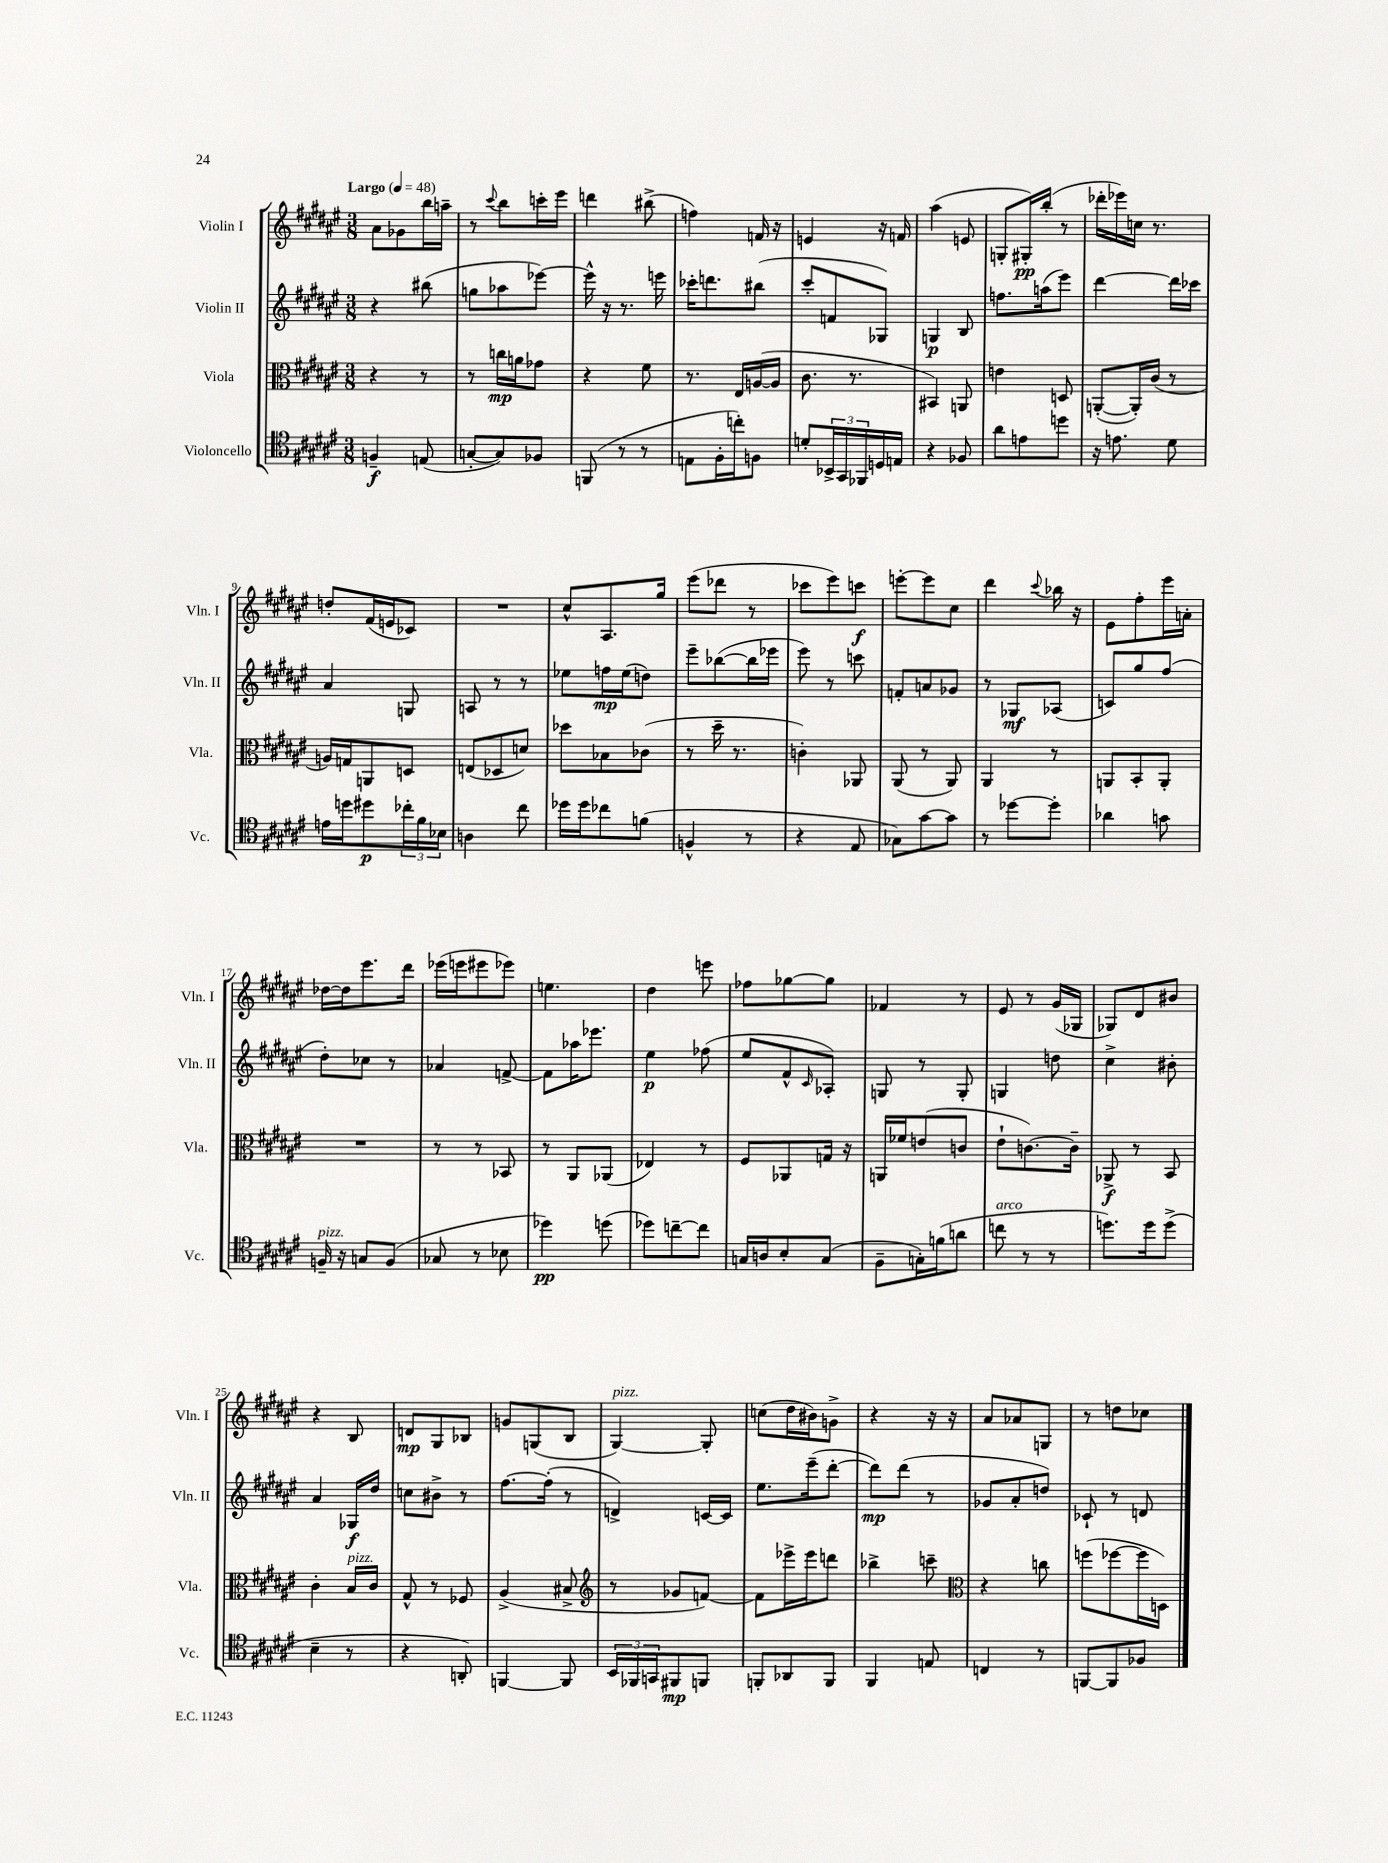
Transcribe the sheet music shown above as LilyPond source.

<<
\new StaffGroup <<
\new Staff = "s0" \with { instrumentName = "Violin I" shortInstrumentName = "Vln. I" } {
    \clef treble \key fis \major \numericTimeSignature \time 3/8 \tempo "Largo" 4 = 48
    ais'8 ges'8 b''16 a''16-- |
    r8 \appoggiatura { cis'''8 } b''8 c'''16-. eis'''16 |
    d'''4 bis''8->( |
    f''4) f'16 r16 |
    e'4 r16 f'16 |
    ais''4( e'8 |
    g8-. gis16-.\pp) b''16-.( r8 |
    des'''16-. ees'''16) c''16 r8. |
    d''8-. fis'16( e'16 ces'8) |
    R4. |
    cis''8-^ ais8. gis''16 |
    eis'''8( des'''8 r8 |
    ces'''8 eis'''8) c'''8\f |
    e'''8~-. e'''8 cis''8 |
    dis'''4 \appoggiatura { cis'''8 } bes''16 r16 |
    eis'8 fis''8-. eis'''16 a'16-. |
    des''16~ des''16 eis'''8. dis'''16 |
    ees'''16( e'''16 eis'''8 ees'''8) |
    e''4. |
    dis''4 e'''8 |
    fes''8 ges''8~ ges''8 |
    fes'4 r8 |
    eis'8 r8 gis'16( ges16 |
    ges8) dis'8 bis'8 |
    r4 b8 |
    d'8\mp gis8 bes8 |
    g'8 g8( b8 |
    gis4~^\markup { \italic "pizz." }) gis8-. |
    c''8( dis''16 bis'16) g'8-> |
    r4 r16 r16 |
    ais'8 aes'8 g8 |
    r8 d''8 ces''8 \bar "|." |
}
\new Staff = "s1" \with { instrumentName = "Violin II" shortInstrumentName = "Vln. II" } {
    \clef treble \key fis \major \numericTimeSignature \time 3/8
    r4 bis''8( |
    g''8 aes''8 ees'''8~) |
    ees'''16-^ r16 r8. e'''16 |
    ces'''16-. d'''8. bis''8( |
    cis'''8-. f'8 ges8) |
    g4\p b8 |
    f''8. a''16( eis'''8) |
    dis'''4~ dis'''16 ces'''16 |
    ais'4 g8 |
    a8 r8 r8 |
    ees''8 f''16\mp ees''16( d''8) |
    eis'''8-- bes''8~( bes''16 ees'''16 |
    eis'''8) r8 c'''8 |
    f'8-. a'8 ges'8 |
    r8 ges8\mf aes8( |
    c'8) gis''8 fis''8( |
    dis''8-.) ces''8 r8 |
    aes'4 f'8~-> |
    f'8 aes''16 ees'''8. |
    eis''4\p fes''8( |
    eis''8 fis'8-^ \grace { cis'16 } aes8-.) |
    g8 r8 g8-. |
    g4 d''8 |
    cis''4-> bis'8-. |
    ais'4 ges16\f dis''16 |
    c''8 bis'8-> r8 |
    fis''8.~ fis''16-.( r8 |
    d'4->) c'16~ c'16 |
    eis''8. eis'''16--( dis'''8~-. |
    dis'''8\mp) dis'''8( r8 |
    ges'8 ais'8-. d''8) |
    ces'8-! r8 d'8 \bar "|." |
}
\new Staff = "s2" \with { instrumentName = "Viola" shortInstrumentName = "Vla." } {
    \clef alto \key fis \major \numericTimeSignature \time 3/8
    r4 r8 |
    r8 c''16\mp a'16 ges'8 |
    r4 fis'8 |
    r8. eis16 a16~( a16 |
    cis'8. r8. |
    bis,4) a,8 |
    e'4 d8 |
    a,8~-.( a,16-.) cis'16( r8 |
    a16) g16 a,8 d8 |
    e8( des8 d'8) |
    des''8 bes8 ces'8( |
    r8 dis''16-- r8. |
    c'4-.) aes,8 |
    ais,8( r8 ais,8) |
    ais,4 r8 |
    a,8 b,8-. a,8-. |
    R4. |
    r8 r8 bes,8 |
    r8 ais,8 aes,8( |
    ees4) r8 |
    fis8 aes,8 g16 r16 |
    a,16 fes'16 e'8( c'8 |
    eis'8-! c'8.~) c'16-- |
    aes,8->\f r8 b,8 |
    cis'4-. b16^\markup { \italic "pizz." } cis'16 |
    gis8-^ r8 fes8 |
    ais4->( bis8-> |
    \clef treble r8 ges'8 f'8~) |
    f'8 ees'''16-> ees'''16 d'''8 |
    bes''4-> c'''8-- |
    \clef alto r4 c''8 |
    f''8( fes''8~ fes''16 d16) \bar "|." |
}
\new Staff = "s3" \with { instrumentName = "Violoncello" shortInstrumentName = "Vc." } {
    \clef tenor \key fis \major \numericTimeSignature \time 3/8
    f4--\f e8( |
    g8~-. g8) fes8 |
    f,8( r8 r8 |
    e8 fis16-. c''16-.) f8 |
    d'8-. \tuplet 3/2 { bes,16-> gis,16 fes,16 } d16 e16 |
    r4 fes8 |
    ais'8 e'8 d''8 |
    r16 e'8. dis'8 |
    e'16 d''16 dis''8\p \tuplet 3/2 { ces''16-. fis'16 bes16 } |
    a4 cis''8 |
    des''16 des''16 ces''8 f'8( |
    f4-^ r8 |
    r4 eis8 |
    ges8) gis'8~ gis'8 |
    r8 des''8~ des''8-. |
    aes'4 g'8 |
    f16--^\markup { \italic "pizz." } r16 g8 f8( |
    ges8 r8 bes8 |
    des''4\pp) d''8( |
    des''8) c''8~-- c''8 |
    g16 a16 b8-. g8( |
    fis8-- g16-.) f'16( a'8 |
    c''8^\markup { \italic "arco" } r8 r8 |
    d''8.) d''16 d''8->( |
    b4-- r8 |
    r4 a,8-.) |
    f,4~ f,8 |
    \tuplet 3/2 { b,16 fes,16 g,16 } fis,8\mp f,8 |
    f,8-. aes,8 f,8 |
    fis,4 e8 |
    c4 r8 |
    f,8~ f,8 fes8 \bar "|." |
}
>>
>>
